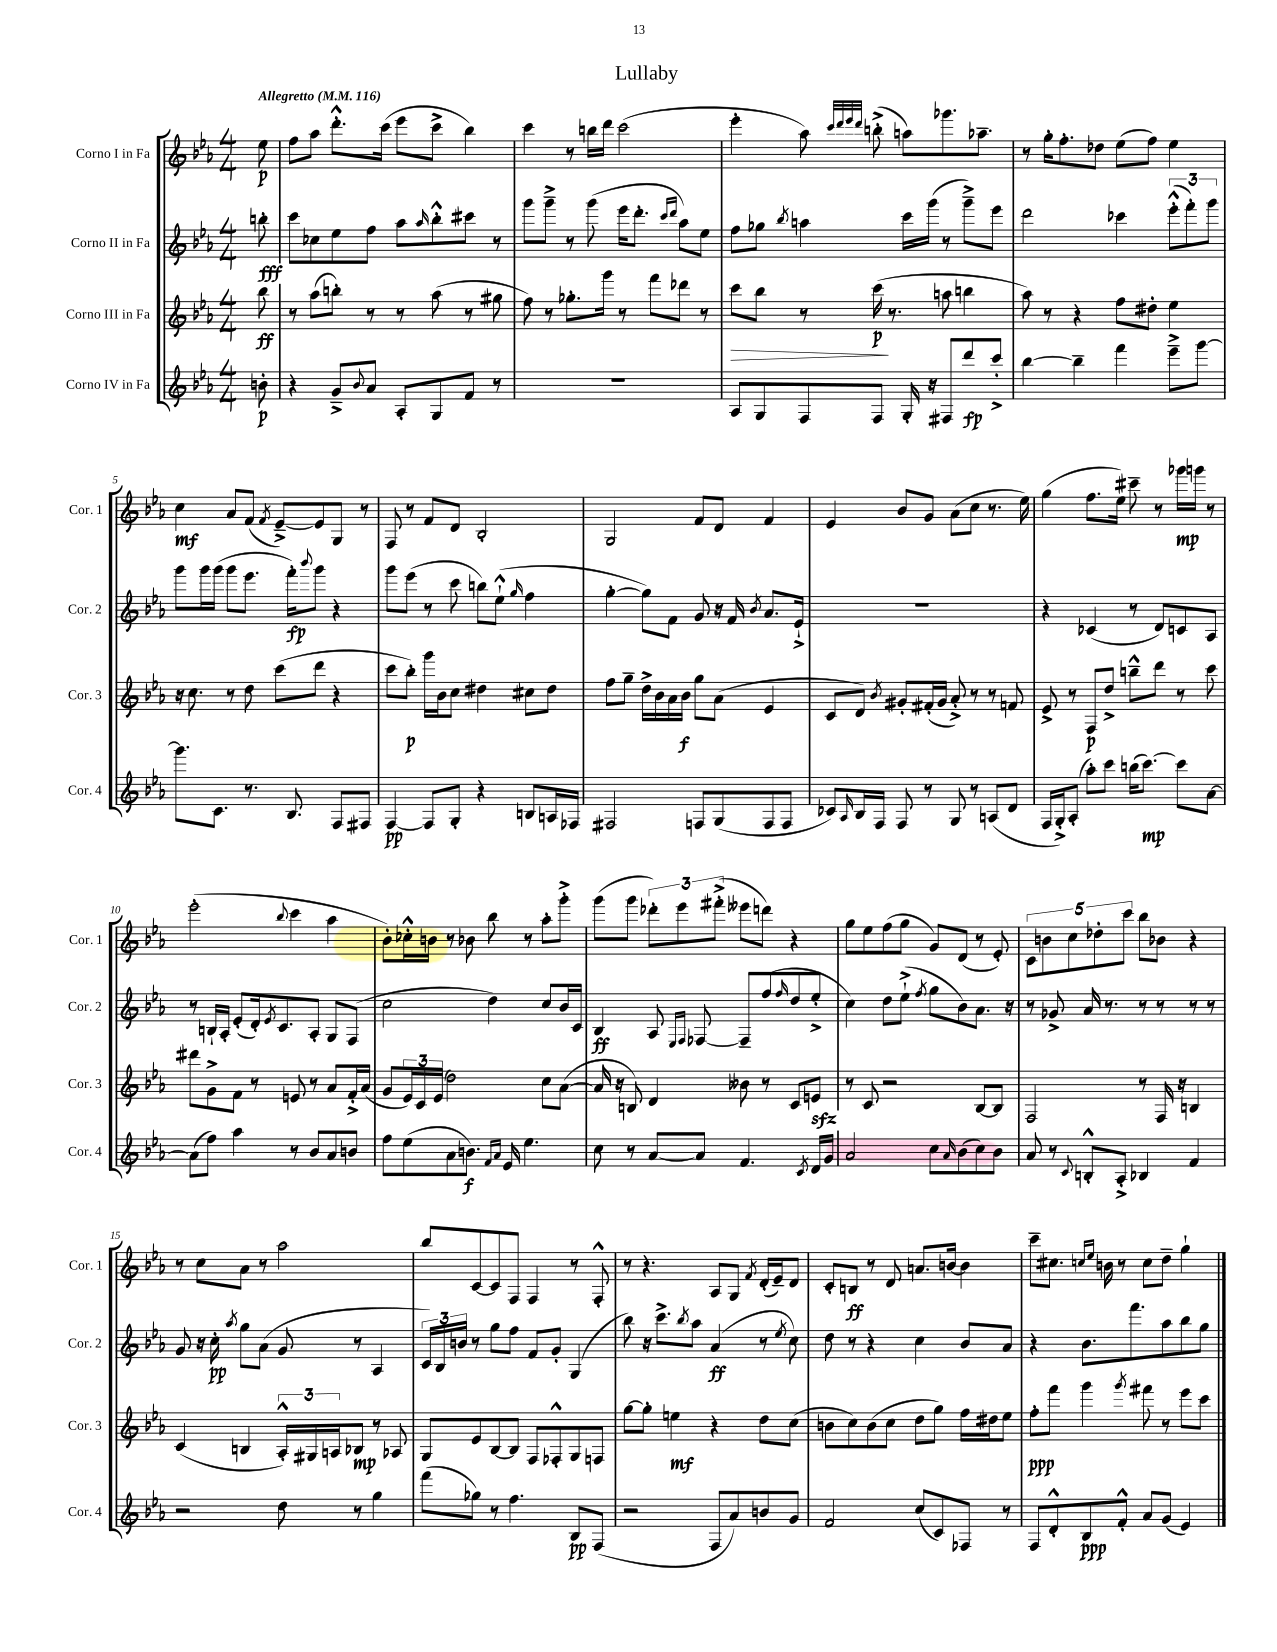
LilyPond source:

\header { title = "Lullaby" }
<<
\new StaffGroup <<
\new Staff = "s0" \with { instrumentName = "Corno I in Fa" shortInstrumentName = "Cor. 1" } {
    \clef treble \key ees \major \numericTimeSignature \time 4/4 \partial 8 \tempo "Allegretto" 4 = 116
    ees''8\p |
    f''8 aes''8 d'''8.-.-^ c'''16( ees'''8 c'''8-> bes''4) |
    c'''4 r8 b''16 d'''16 c'''2( |
    ees'''4-. aes''8) \grace { c'''32 d'''32 ees'''32 d'''32 } b''8-.->( a''8) ges'''8. aes''8.-- |
    r8 g''16-. f''8.-. des''8 ees''8( f''8) ees''4 |
    c''4\mf aes'8 f'8( \acciaccatura { f'8 } ees'8~--->) ees'8 g8 r8 |
    f8 r8 f'8 d'8 bes2-. |
    g2 f'8 d'8 f'4 |
    ees'4 bes'8 g'8 aes'8( c''8 r8. ees''16) |
    g''4( f''8. ees''16) cis'''8-- r8 ges'''16\mp g'''16 r8 |
    ees'''2-.( \appoggiatura { bes''8 } c'''4 aes''4 |
    bes'8-.) ces''16-.-^ b'16 r8 bes'8 bes''8 r8 aes''8-. g'''8-.-> |
    g'''8( g'''8 \tuplet 3/2 { des'''8-.) ees'''8 fis'''8-.->( } eeses'''8 d'''8) r4 |
    g''8 ees''8 f''8( g''8 g'8) d'8( r8 ees'8-.) |
    \tuplet 5/4 { c'8 b'8 c''8 des''8-. c'''8 } bes''8 bes'8 r4 |
    r8 c''8 aes'8 r8 aes''2 |
    bes''8 c'8~ c'8 f8 f4 r8 f8-.-^ |
    r8 r4. aes8 g8 \acciaccatura { f'8 } d'16-.( ees'16--) d'8 |
    c'8-. b8\ff r8 d'8 a'8. b'16~ b'4 |
    c'''8-- cis''8. \grace { c''16 ees''16 } b'16 r8 c''8 d''8-- g''4-! \bar "|." |
}
\new Staff = "s1" \with { instrumentName = "Corno II in Fa" shortInstrumentName = "Cor. 2" } {
    \clef treble \key ees \major \numericTimeSignature \time 4/4 \partial 8
    b''8-.\fff |
    c'''8 ces''8 ees''8 f''8 aes''8 \grace { aes''16 } bes''8-.-^ cis'''8 r8 |
    g'''8 g'''8---> r8 g'''8( ees'''16 d'''8.-. \grace { c'''16 d'''16 } aes''8) ees''8 |
    f''8 ges''8 \acciaccatura { bes''8 } a''4 c'''16 g'''16( r8 g'''8--->) ees'''8 |
    d'''2 ces'''4 \tuplet 3/2 { ees'''8-.-^( f'''8-.) g'''8 } |
    g'''8 g'''16 g'''16( g'''8 ees'''8. f'''16-.\fp) \appoggiatura { bes'''8 } g'''8 r4 |
    g'''8 ees'''8( r8 c'''8 b''8) ees''8-!-^( \grace { g''16 } f''4 |
    g''4~-. g''8) f'8 g'8 r16 f'16 \acciaccatura { bes'8 } aes'8. ees'16-!-> |
    R1 |
    r4 ces'4( r8 d'8) c'8 aes8 |
    r8 b16-! aes16-. ees'8-.( d'16-.) \acciaccatura { ees'8 } c'8. aes8-. g8 f8( |
    c''2 d''4) c''8 bes'16 c'16 |
    bes4\ff aes8 \grace { ees16 f16 } fes8~ fes8-- f''8( \grace { f''16 } d''8 ees''8-.-> |
    c''4) d''8 ees''8-!->( \acciaccatura { f''8 } g''8 bes'8) aes'8. r16 |
    r8 ges'8-> aes'16 r8. r8 r8 r8 r8 |
    g'8 r16 c''16-.\pp \acciaccatura { aes''8 } g''8 aes'8( g'8 r8 aes4 |
    \tuplet 3/2 { c'16) bes16 b'16 } r8 g''8 f''8 f'8 g'8-. g4( |
    bes''8) r16 c'''8.-> \acciaccatura { bes''8 } aes''8 aes'4\ff( r8 \acciaccatura { ees''8 } c''8) |
    d''8 r8 r4 c''4 bes'8 aes'8 |
    r4 bes'8. f'''8. aes''8 bes''8 g''8 \bar "|." |
}
\new Staff = "s2" \with { instrumentName = "Corno III in Fa" shortInstrumentName = "Cor. 3" } {
    \clef treble \key ees \major \numericTimeSignature \time 4/4 \partial 8
    bes''8\ff |
    r8 aes''8( b''8-.) r8 r8 aes''8( r8 gis''8 |
    f''8) r8 ges''8.-. g'''16 r8 f'''8 des'''8 r8 |
    c'''8\> bes''8 r8 c'''16\p\!( r8. a''8 b''4 |
    aes''8) r8 r4 f''8 dis''8-. ees''4 |
    r16 c''8. r8 d''8 c'''8( d'''8 r4 |
    c'''8 bes''8-.\p) g'''16 bes'16 c''8 dis''4 cis''8 dis''8 |
    f''8 g''8-- d''16-> bes'16 aes'16 bes'16\f g''8 aes'8( ees'4 |
    c'8 d'8) \acciaccatura { bes'8 } gis'8-. fis'16-.( gis'16 aes'8-.->) r8 r8 f'8 |
    ees'8-> r8 f8\p d''8-> b''8---^ d'''8 r8 c'''8 |
    dis'''8 g'8-> f'8 r8 e'8 r8 aes'8 f'16-.-> aes'16( |
    g'8 \tuplet 3/2 { ees'16) c'16 ees'16( } d''2) c''8 aes'8~( |
    aes'16 r16 b8) d'4 beses'8 r8 c'8 e'8\sfz |
    r8 c'8 r2 bes8~ bes8 |
    f2 r8 f16 r16 b4 |
    c'4( b4 \tuplet 3/2 { aes16-.-^) gis16 a16 } bes8\mp r8 aes8 |
    g8 ees'8 bes8~ bes8 f8 fes8-.-^ g8 f8 |
    g''8~ g''8-. e''4\mf r4 d''8 c''8( |
    b'8 c''8) b'8( c''8 d''8 g''8) f''16 dis''16 ees''8 |
    f''8-.\ppp f'''8 g'''4 \acciaccatura { g'''8 } fis'''8 r8 ees'''8 c'''8 \bar "|." |
}
\new Staff = "s3" \with { instrumentName = "Corno IV in Fa" shortInstrumentName = "Cor. 4" } {
    \clef treble \key ees \major \numericTimeSignature \time 4/4 \partial 8
    b'8-.\p |
    r4 g'8---> \appoggiatura { bes'8 } aes'8 aes8-. g8 f'8 r8 |
    R1 |
    aes8 g8 f8 f8 g16-. r16 fis8 d'''8\fp c'''8-.-> |
    bes''4~ bes''4-- f'''4 ees'''8---> g'''8~ |
    g'''8. c'8. r8. bes8. f8 fis8 |
    f4~\pp f8 g8-. r4 b8 a16 fes16 |
    fis2 f8 g8( f8 f8 |
    ces'8) \grace { aes16 } bes16 f16 f8 r8 g8 r8 a8( d'8 |
    f16 g16-.->) aes8-.( aes''8-.) c'''8 b''16( c'''8.~\mp) c'''8 aes'8~ |
    aes'8( f''8) aes''4 r8 bes'8 aes'8 b'8 |
    f''8 ees''8( aes'8 b'8.\f) \grace { f'16 aes'16 } ees'16 ees''4. |
    c''8 r8 aes'8~ aes'8 f'4. \acciaccatura { c'8 } d'16 g'16 |
    aes'2 c''8 \grace { aes'16 } bes'8( c''8) bes'8 |
    aes'8 r8 \appoggiatura { c'8 } b8-.-^ aes8-.-> bes4 f'4 |
    r2 d''8 r8 g''4 |
    f'''8( ges''8) r8 f''4. bes8\pp f8( |
    r2 f8 aes'8) b'8 g'8 |
    f'2 c''8( c'8) fes8 r8 |
    f8 d'8-.-^ bes8\ppp f'8-.-^ aes'8 g'8( ees'4) \bar "|." |
}
>>
>>
